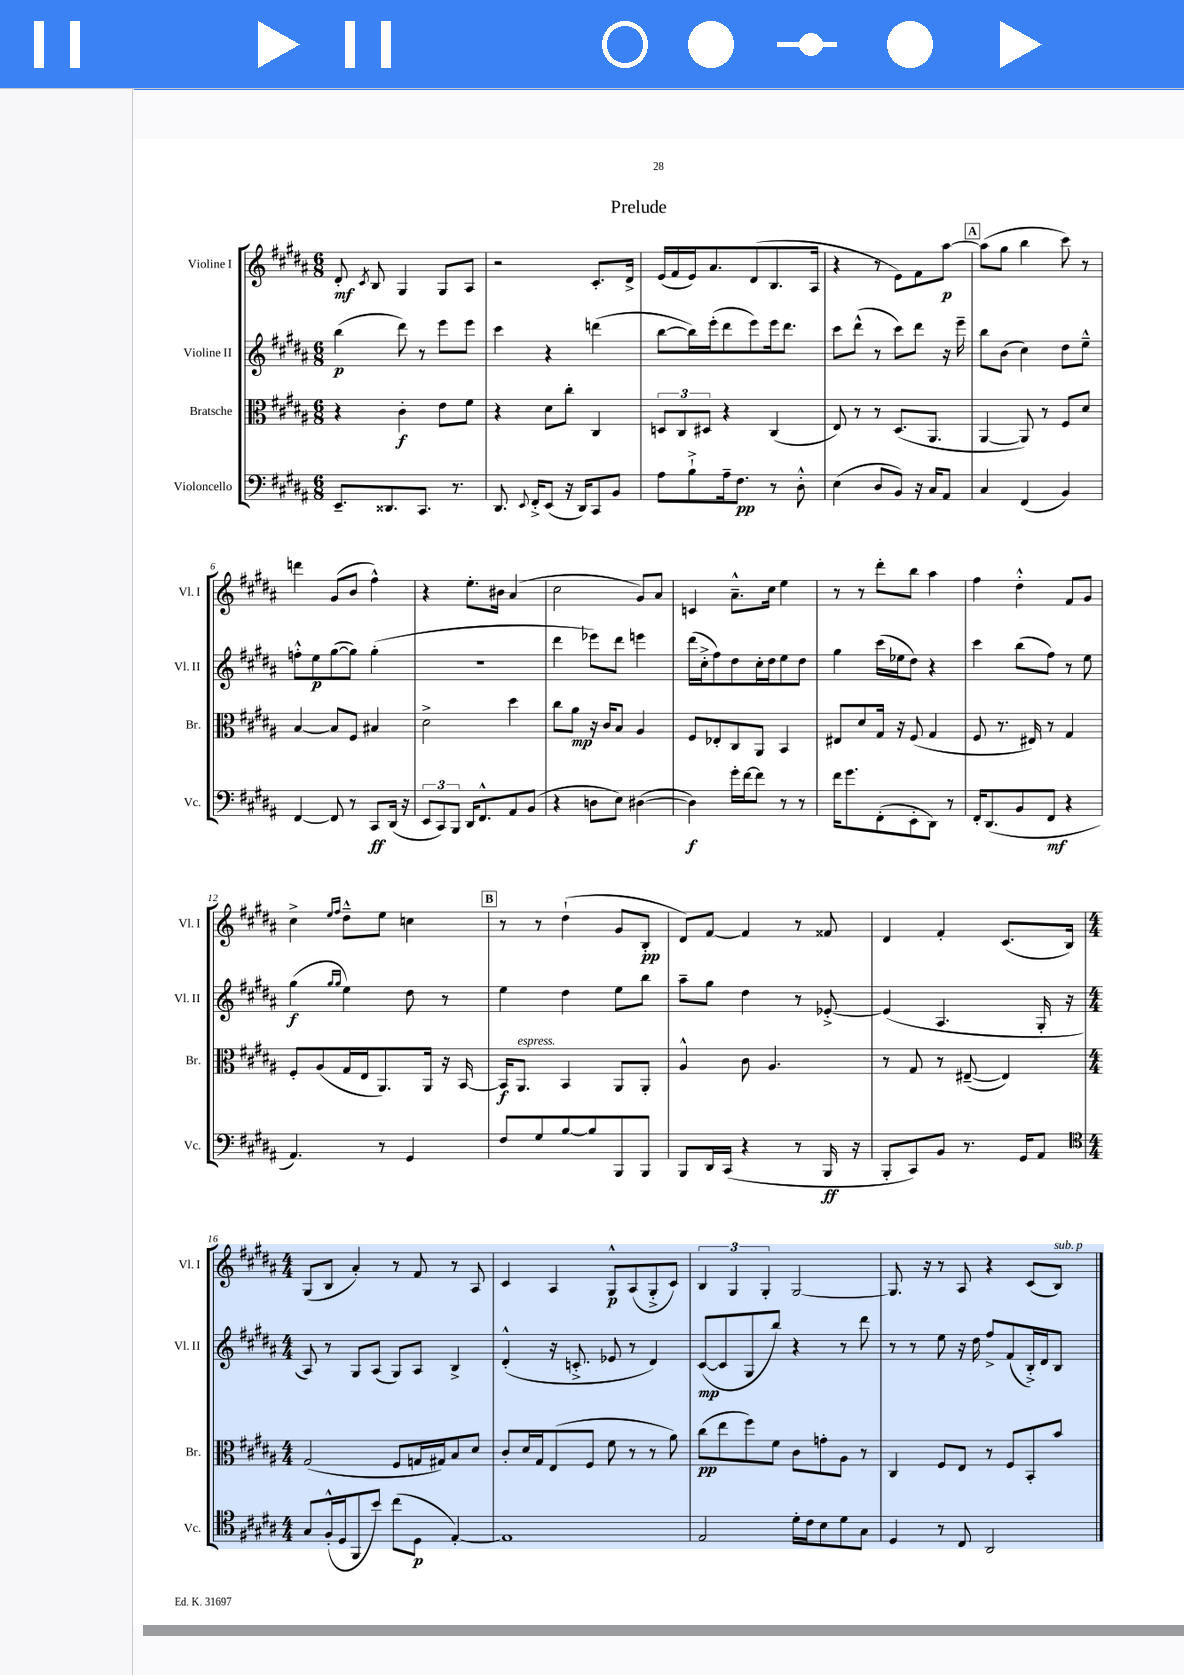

**kern	**kern	**kern	**kern
*staff4	*staff3	*staff2	*staff1
*clefF4	*clefC3	*clefG2	*clefG2
*k[f#c#g#d#a#]	*k[f#c#g#d#a#]	*k[f#c#g#d#a#]	*k[f#c#g#d#a#]
*M6/8	*M6/8	*M6/8	*M6/8
8.EE~	4r	(4bb	8d#'
.	.	.	8qc#
.	.	.	8B
8.DD##	.	.	.
.	4c#'	8ddd#)	4G#
8.CC#	.	8r	.
.	8e	8eee	8G#
8.r	.	.	.
.	8f#	8eee	8A#
=	=	=	=
8.DD#	4r	4ccc#	2r
8qqEE	.	.	.
16FF#'^	.	.	.
(8EE	8d#	4r	.
16r	8cc#'	.	.
16DD#)	.	.	.
8CC#	4C#	(4ddd	8.c#'
8BB	.	.	.
.	.	.	16d#^
=	=	=	=
8A#	12D	[8bb	(16e
.	.	.	16f#
.	12C#	.	.
8B`^	.	16bb])	16e)
.	12D#	.	.
.	.	(16eee'	8.a#
16A#~	4r	8ddd#	.
8.F#	.	.	.
.	.	8eee)	(8d#
8r	(4C#	16eee	8.B
.	.	8.ddd#	.
8D#'^^	.	.	.
.	.	.	16A#
=	=	=	=
(4E	8E)	8ccc#	4r
.	8r	(8ddd#^^	.
8D#	8r	8r	8r
8BB)	(8.D#	8ccc#)	8e)
16r	.	8ddd#	8f#
16C#	8.AA#	.	.
8AA#	.	16r	[8aa#
.	.	16eee~	.
=	=	=	=
4C#	[4AA#	8bb	(8aa#]
.	.	(8b	8gg#
(4FF#	8AA#])	4cc#)	4bb
.	8r	.	.
4BB)	8F#	8dd#	8ccc#)
.	8d#	8ee~^^	8r
=	=	=	=
[4FF#	[4B	8ff'^^	4ddd
.	.	8ee	.
8FF#]	8B]	([8gg#	(8g#
8r	8F#	8gg#])	8b
8CC#	4B#	(4gg#'	4ff#^^)
(16DD#	.	.	.
16r	.	.	.
=	=	=	=
12EE	2d#^	2.r	4r
12CC#)	.	.	.
12BBB	.	.	.
16DD#	.	.	8.ee'
8.FF#^^	.	.	.
.	.	.	16b#
8AA#	4dd#	.	(4a#
(8BB	.	.	.
=	=	=	=
4r	8cc#	4ddd#	2cc#
.	8a#	.	.
8D	16r	8eee-)	.
.	16c#	.	.
8E)	8B	8ddd#	.
([4D#	4A#	4eee	8g#)
.	.	.	8a#
=	=	=	=
4D#])	8F#	(16ddd#	4c
.	.	16cc#'^	.
.	8E-'	8ff#)	.
16g#'	8C#	8dd#	8.a#~^^
[16f#	.	.	.
8f#]	8AA#	16cc#'	.
.	.	16dd#	16cc#
8r	4BB	8ee	4ee
8r	.	8dd#	.
=	=	=	=
16f#	8E#	4gg#	8r
8.g#	.	.	.
.	8d#	.	8r
(8FF#'	16G#	(16ccc#	8ddd#'
.	16r	16ee-	.
8EE'	(8F#	8dd#)	8bb
8DD#)	4G#	4r	4aa#
8r	.	.	.
=	=	=	=
16FF#'	8F#	4ccc#	4ff#
(8.DD#	.	.	.
.	8.r	.	.
8BB	.	(8bb	4dd#'^^
.	16E#)	.	.
8FF#	8r	8ff#)	.
4r	4G#	8r	8f#
.	.	8ee	8g#
=	=	=	=
4.AA#)	8F#'	(4gg#	4cc#^
.	(8A#	.	.
.	.	16qqgg#	16qqee
.	.	16qqgg#	16qqff#
.	16G#	4ee)	8dd#~^^
.	16E	.	.
8r	8.AA#)	.	8ee
4GG#	.	8dd#	4cc
.	16AA#	.	.
.	16r	8r	.
.	[16BB	.	.
=	=	=	=
8F#	16BB]	4ee	8r
.	8.AA#	.	.
8G#	.	.	8r
[8B	4BB	4dd#	(4dd#`
8B]	.	.	.
8BBB	8AA#	8ee	8g#
8BBB	8AA#'	8bb	8B'
=	=	=	=
8BBB	4A#^^	8aa#~	8d#)
16DD#	.	8gg#	[8f#
(16CC#	.	.	.
4r	8c#	4dd#	4f#]
.	4.A#	.	.
8r	.	8r	8r
16BBB	.	[8e-'^	8f##
16r	.	.	.
=	=	=	=
8BBB'	8r	(4e-]	4d#
8CC#)	8G#	.	.
8BB	8r	4.A#	4f#'
8.r	([8E#~	.	.
.	4E#])	.	(8.c#
16GG#	.	.	.
8AA#	.	16G#'	.
.	.	16r	16B)
=	=	=	=
*clefC4	*	*	*
*M4/4	*M4/4	*M4/4	*M4/4
8G#	(2G#	8A#)	(8G#
(16F#'^^	.	8r	8B
16D#	.	.	.
8FF#	.	8G#	4a#')
8b)	.	(8A#	.
(8cc#	8F#	8G#)	8r
8D#	16G	8A#	8f#
.	16G#)	.	.
[4E')	8B	4B^	8r
.	8d#	.	8A#
=	=	=	=
1E]	8c#'	(4d#'^^	4c#
.	16d#	.	.
.	16G#	.	.
.	(8E	16r	4A#
.	.	8.c'^	.
.	8F#	.	.
.	8f#	8e-	8G#^^
.	8r	8r	(8A#
.	8r	4d#)	8G#'^
.	8a#)	.	8c#)
=	=	=	=
2E	(8cc#	([8c#	6B
.	8ee	8c#]	.
.	.	.	6G#
.	8ff#)	8G#	.
.	.	.	6G#'
.	8f#	8bb)	.
16d#'	8c#	4r	[2G#
16c#	.	.	.
8B	8g'	.	.
8d#	8A#	8r	.
8G#	8r	8ddd#	.
=	=	=	=
4D#	4C#	8r	8.G#]
.	.	8r	.
.	.	.	16r
8r	8F#	8ee	8r
8C#	8E	16r	8A#
.	.	16dd#	.
2AA#	8r	8ff#^	4r
.	8F#	(8f#	.
.	8BB'	16B'^)	(8c#
.	.	16d#	.
.	8b	8B	8B)
==	==	==	==
*-	*-	*-	*-
